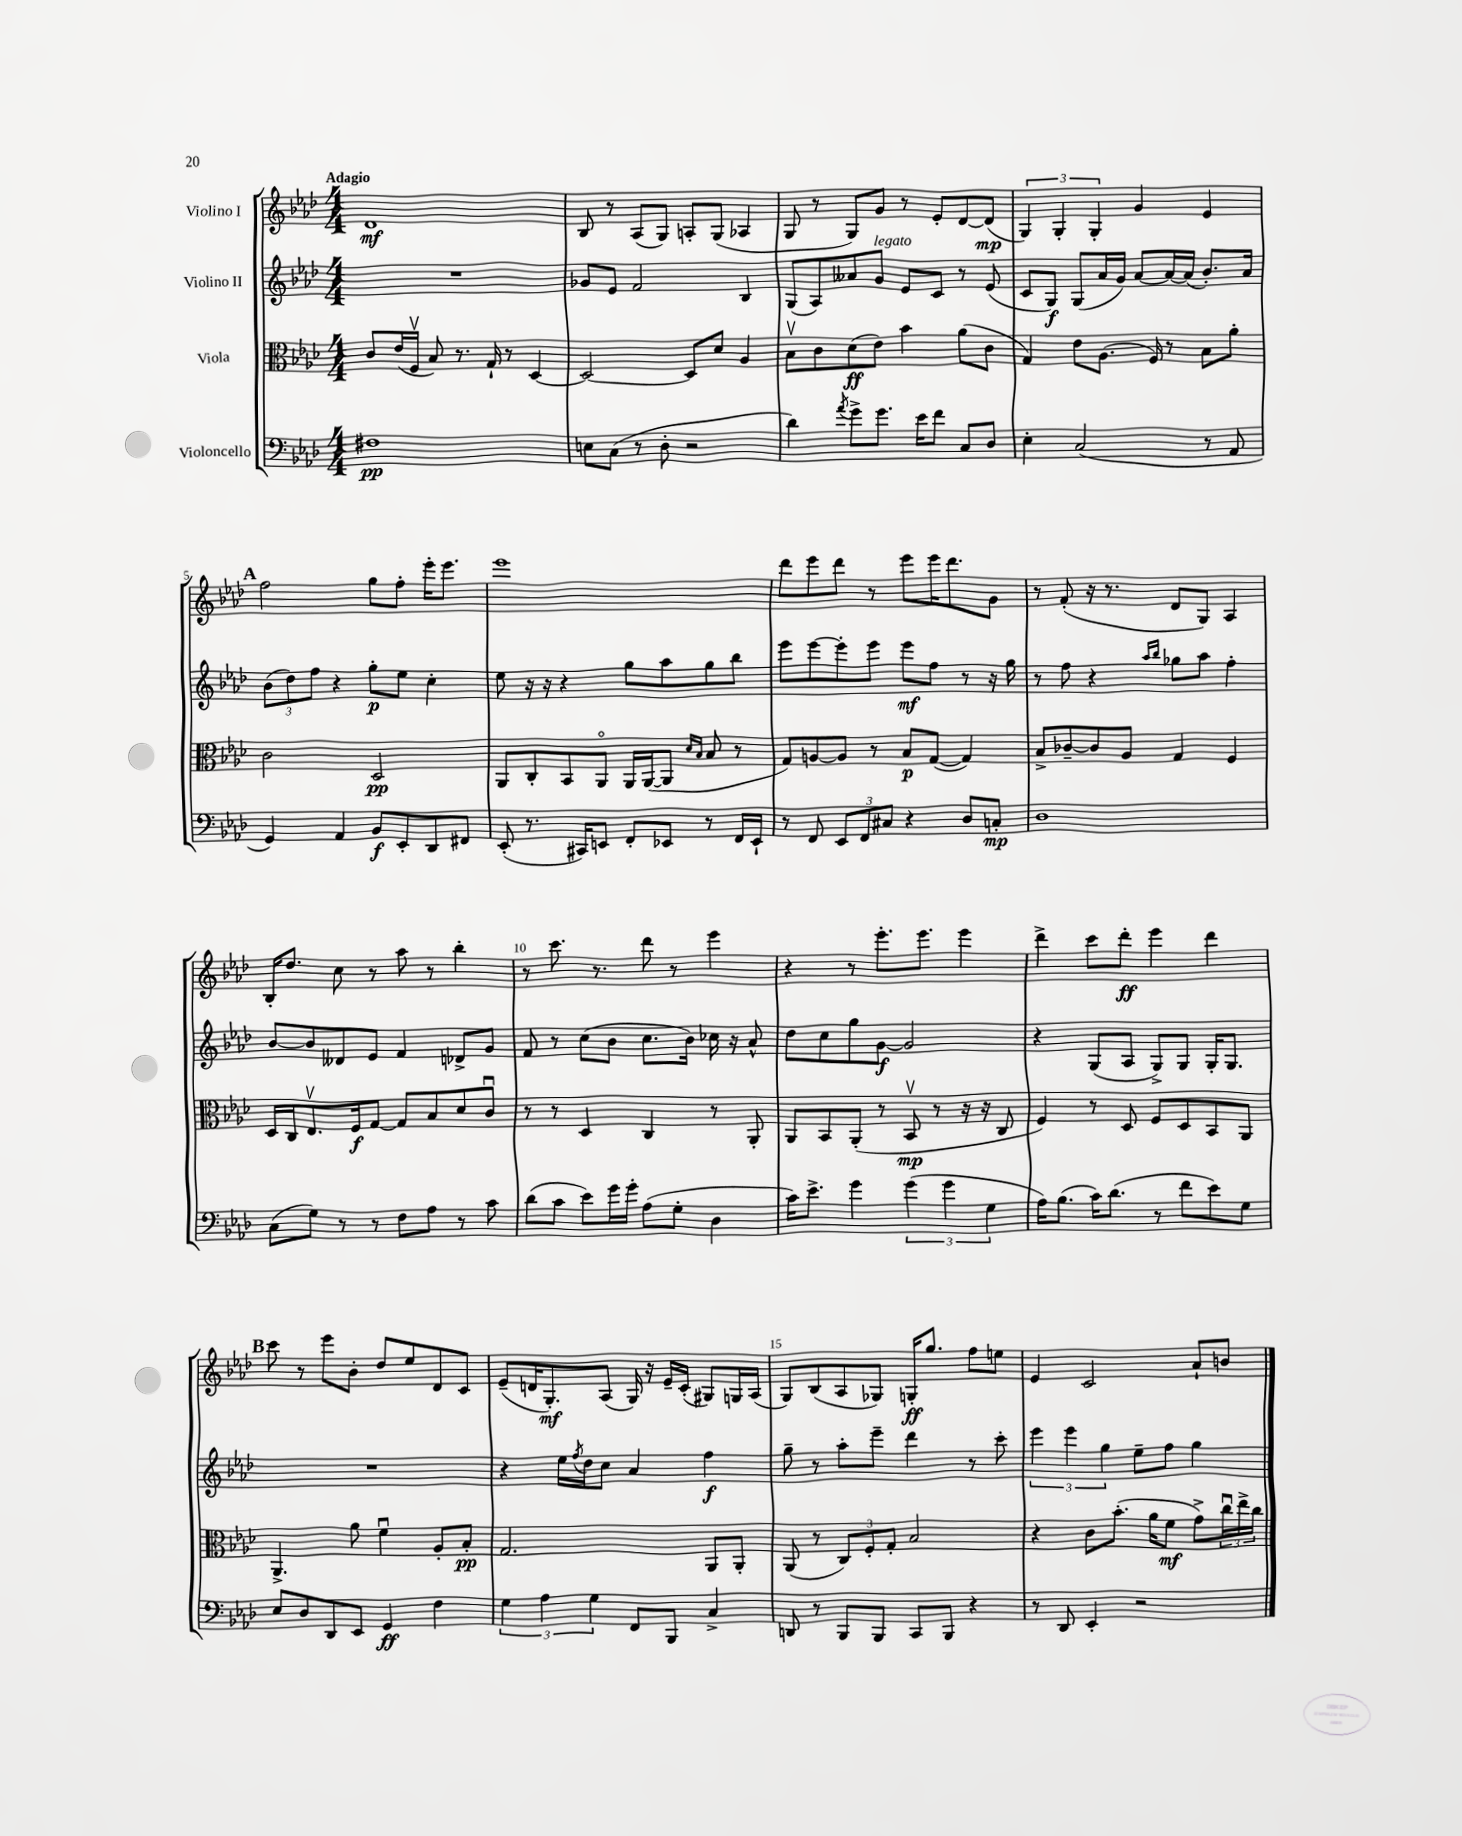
<<
\new StaffGroup <<
\new Staff = "s0" \with { instrumentName = "Violino I" } {
    \clef treble \key aes \major \numericTimeSignature \time 4/4 \tempo "Adagio"
    des'1\mf |
    bes8 r8 aes8( g8) a8-. g8( aes4 |
    g8 r8 g8) g'8 r8 ees'8-. des'8~ des'8\mp( |
    \tuplet 3/2 { g4) g4-. g4-. } g'4 ees'4 |
    \mark \markup { \bold "A" } f''2 g''8 f''8-. ees'''16-. ees'''8. |
    ees'''1 |
    des'''8 ees'''8 des'''8 r8 ees'''8 ees'''16 des'''8. g'8 |
    r8 f'8-.( r16 r8. des'8 g8) aes4 |
    bes16-. des''8. c''8 r8 aes''8 r8 bes''4-. |
    r8 c'''8. r8. des'''8 r8 ees'''4 |
    r4 r8 ees'''8.-. ees'''8. ees'''4 |
    des'''4-> c'''8 des'''8-.\ff ees'''4 des'''4 |
    \mark \markup { \bold "B" } c'''8 r8 ees'''8 bes'8-. des''8 ees''8 des'8 c'8 |
    ees'8--( d'16 g8.-.\mf) aes8( g16) r16 ees'16-- c'16-.( gis8) g16 aes16( |
    g8) bes8( aes8 ges8) g16-.\ff g''8. f''8 e''8 |
    ees'4 c'2 aes'8-! b'8 \bar "|." |
}
\new Staff = "s1" \with { instrumentName = "Violino II" } {
    \clef treble \key aes \major \numericTimeSignature \time 4/4
    R1 |
    ges'8 ees'8 f'2 bes4 |
    g8( aes8) aeses'8 g'8^\markup { \italic "legato" } ees'8 c'8 r8 ees'8( |
    c'8 g8\f) g8( aes'16 g'16) aes'8~ aes'16~ aes'16( bes'8.-.) aes'16 |
    \mark \markup { \bold "A" } \tuplet 3/2 { bes'8( des''8) f''8 } r4 g''8-.\p ees''8 c''4-. |
    ees''8 r16 r16 r4 g''8 aes''8 g''8 bes''8 |
    ees'''8 ees'''8~ ees'''8-. ees'''8 ees'''8\mf f''8 r8 r16 g''16 |
    r8 f''8 r4 \grace { aes''16 bes''16 } ges''8 aes''8 f''4-. |
    bes'8~ bes'8 deses'8 ees'8 f'4 des'8-> g'8 |
    f'8 r8 c''8( bes'8 c''8. bes'16) ces''16 r16 aes'8-^ |
    des''8 c''8 g''8 g'8~\f g'2 |
    r4 g8( aes8 g8->) g8 g16-. g8. |
    \mark \markup { \bold "B" } R1 |
    r4 ees''16 \acciaccatura { f''8 } des''16 c''8 aes'4 f''4\f |
    g''8-- r8 aes''8-. ees'''8-- des'''4 r8 c'''8-. |
    \tuplet 3/2 { ees'''4 ees'''4 g''4 } ees''8-- f''8 g''4 \bar "|." |
}
\new Staff = "s2" \with { instrumentName = "Viola" } {
    \clef alto \key aes \major \numericTimeSignature \time 4/4
    c'8 ees'16( f16\upbow bes8) r8. g16-! r8 des4~ |
    des2~ des8 des'8 aes4 |
    bes8\upbow c'8 des'8\ff( ees'8) bes'4 aes'8( c'8 |
    g4) ees'8 aes8.( f16) r8 bes8 aes'8-. |
    \mark \markup { \bold "A" } c'2 des2\pp |
    aes,8 c8-. bes,8 aes,8\flageolet aes,16 aes,16~( aes,8 \grace { des'16 bes16 } bes8 r8 |
    g8) a8~ a8 r8 bes8\p g8~( g4) |
    bes8-> ces'8~-- ces'8 aes8 g4 f4 |
    des16 c16 ees8.\upbow f16\f g8~ g8 bes8 des'8 c'8\downbow |
    r8 r8 des4 c4 r8 aes,8-. |
    aes,8 bes,8 aes,8-.( r8 bes,8\upbow\mp r8 r16 r16 c8 |
    f4) r8 des8 f8 des8 bes,8 aes,8 |
    \mark \markup { \bold "B" } aes,4.-> aes'8 f'4\downbow aes8-. bes8-.\pp |
    g2. aes,8 aes,8-. |
    aes,8( r8 \tuplet 3/2 { c8) f8-. g8-. } bes2 |
    r4 c'8 bes'8.-.( aes'16 f'8\mf g'8->) \tuplet 3/2 { c''16\downbow ees''16-> c''16 } \bar "|." |
}
\new Staff = "s3" \with { instrumentName = "Violoncello" } {
    \clef bass \key aes \major \numericTimeSignature \time 4/4
    fis1\pp |
    e8 c8( r8 des8-. r2 |
    des'4) \acciaccatura { aes'8 } g'8-> g'8. ees'16 f'8 c8 des8 |
    ees4-. c2( r8 aes,8 |
    \mark \markup { \bold "A" } g,4) aes,4 bes,8\f ees,8-. des,8 fis,8 |
    ees,8-.( r8. cis,16) e,8 f,8-. ees,8 r8 f,16 ees,16-! |
    r8 f,8 \tuplet 3/2 { ees,8 f,8 cis8 } r4 des8 c8-.\mp |
    des1 |
    c8( g8) r8 r8 f8 aes8 r8 c'8 |
    des'8( c'8 ees'8) g'16 g'16-. aes8( g8-. des4 |
    c'16) ees'8.-> g'4 \tuplet 3/2 { g'4( g'4 g4 } |
    aes16) bes8.( c'16) des'8.( r8 f'8 ees'8) g8 |
    \mark \markup { \bold "B" } ees8 des8 des,8 ees,8 g,4\ff f4 |
    \tuplet 3/2 { g4 aes4 g4 } f,8 bes,,8 c4-> |
    d,8 r8 bes,,8 bes,,8 c,8 bes,,8 r4 |
    r8 des,8 ees,4-. r2 \bar "|." |
}
>>
>>
\layout { \context { \Score \override BarNumber.break-visibility = ##(#f #t #t) barNumberVisibility = #(every-nth-bar-number-visible 5) } }
